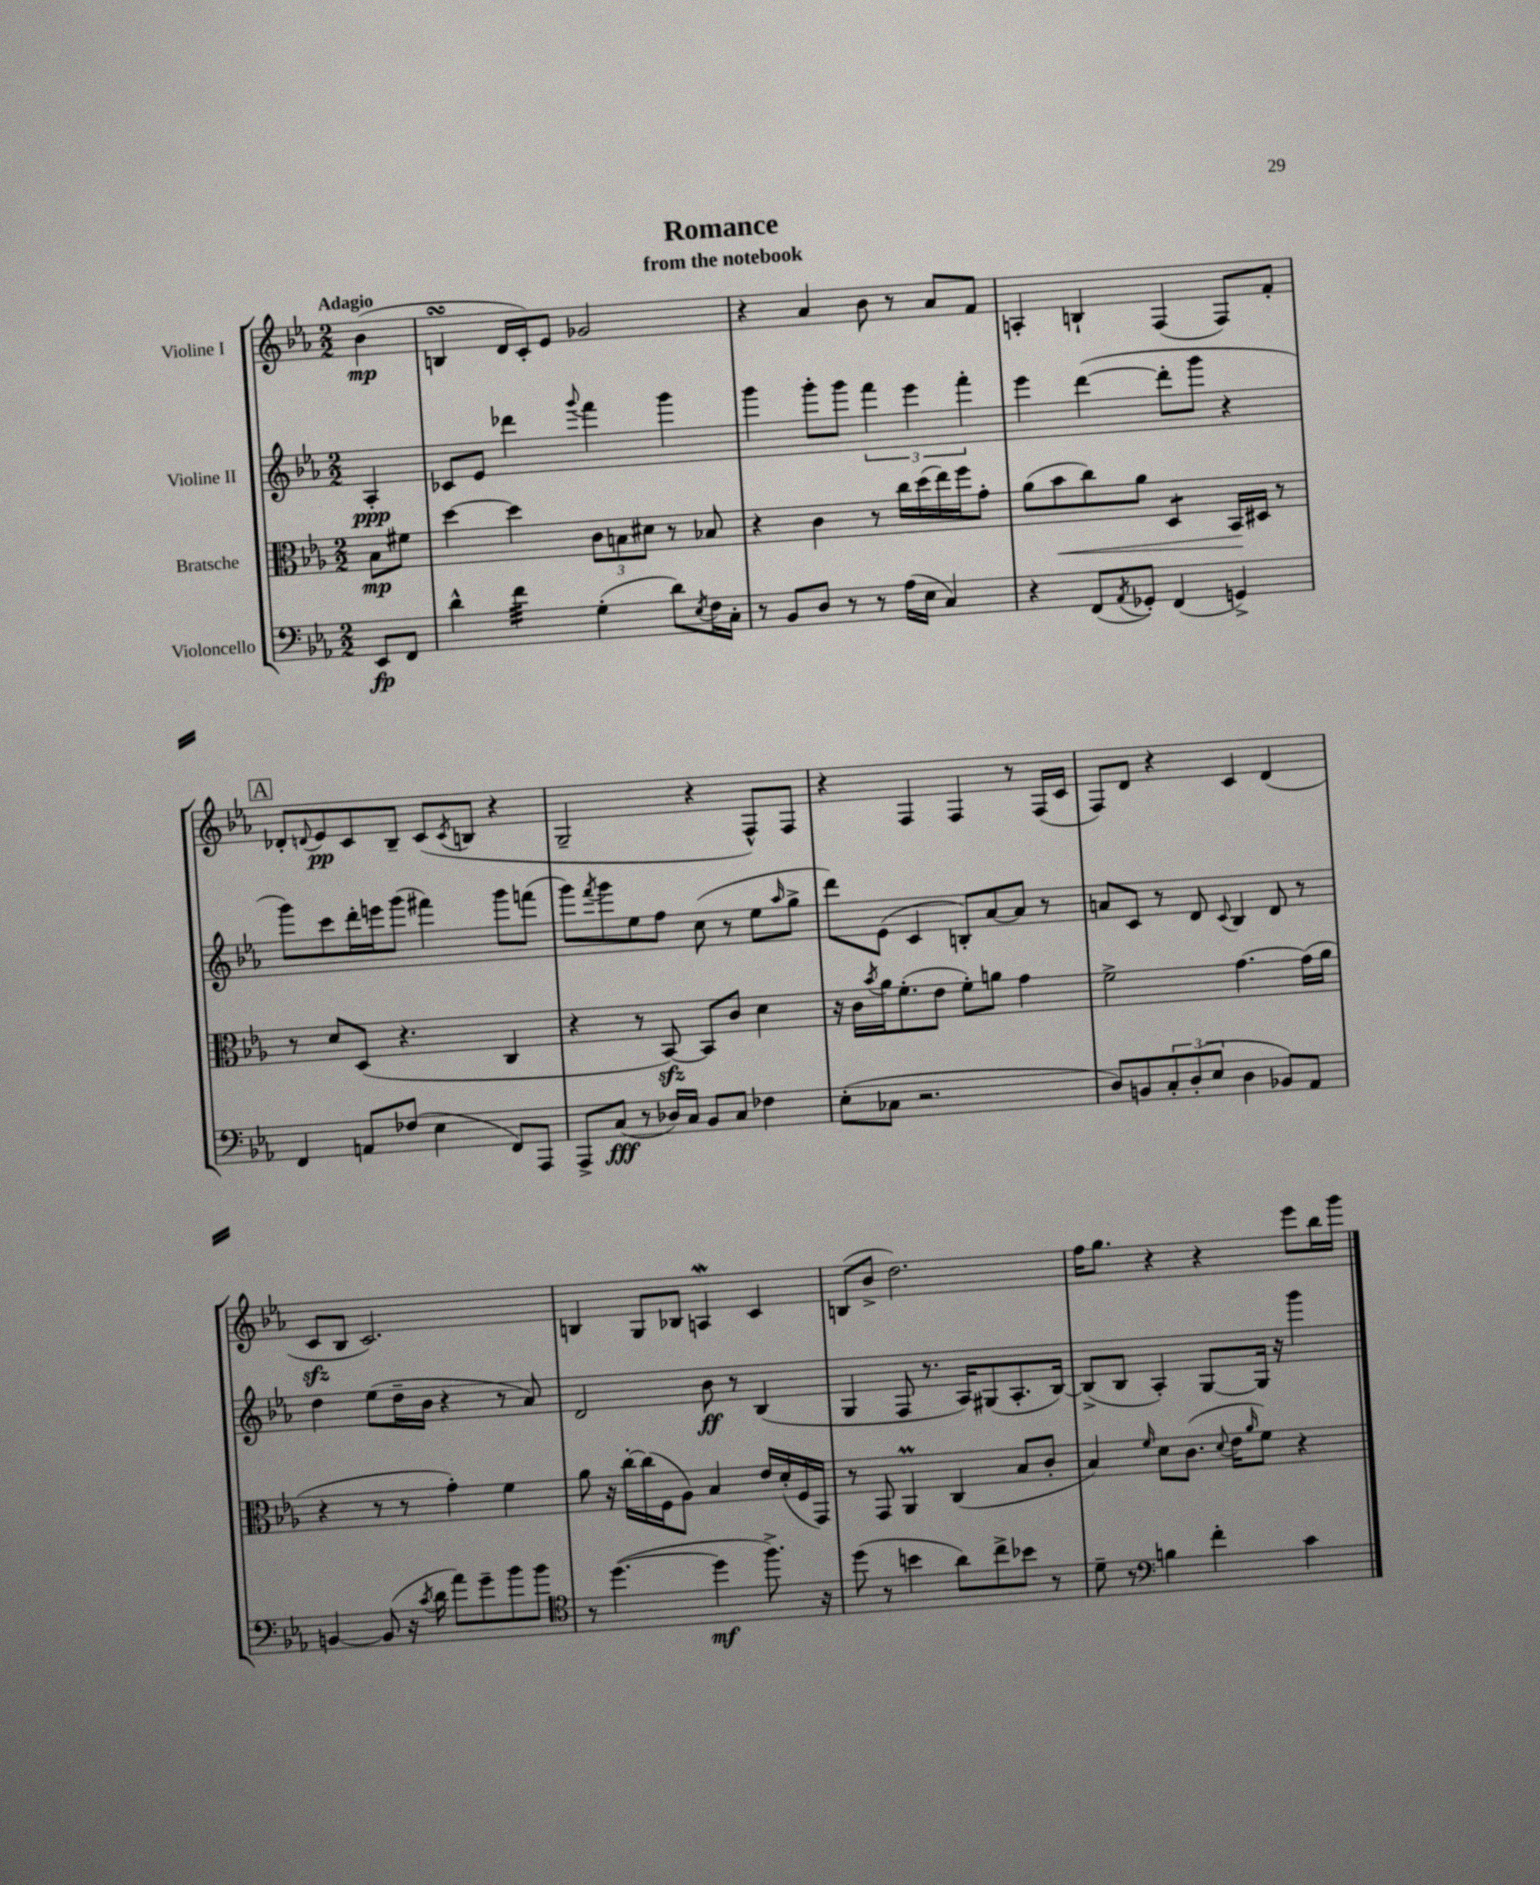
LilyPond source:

\header { title = "Romance" subtitle = "from the notebook" }
<<
\new StaffGroup <<
\new Staff = "s0" \with { instrumentName = "Violine I" } {
    \clef treble \key ees \major \numericTimeSignature \time 2/2 \partial 4 \tempo "Adagio"
    bes'4\mp( |
    b4\turn d'16 c'16-.) ees'8 ges'2 |
    r4 aes'4 bes'8 r8 aes'8 f'8 |
    a4-. b4-! f4( f8) f'8-. |
    \mark \markup { \box "A" } des'8-. \appoggiatura { d'8 } ees'8\pp c'8 bes8-- c'8( \acciaccatura { c'8 } b8 r4 |
    g2-- r4 f8-^) f8 |
    r4 f4 f4 r8 f16( c'16 |
    f8) d'8 r4 c'4 d'4( |
    c'8\sfz bes8 c'2.) |
    b4 g8 bes8 a4\mordent c'4 |
    b8( bes'8-> d''2.) |
    f''16 g''8. r4 r4 ees'''8 bes''16 g'''16 \bar "|." |
}
\new Staff = "s1" \with { instrumentName = "Violine II" } {
    \clef treble \key ees \major \numericTimeSignature \time 2/2 \partial 4
    aes4-.\ppp |
    ces'8 ees'8 des'''4 \appoggiatura { g'''8 } f'''4 g'''4 |
    g'''4 g'''8-. g'''8 \tuplet 3/2 { f'''4 ees'''4 f'''4-. } |
    ees'''4 d'''4~( d'''8-. g'''8 r4 |
    \mark \markup { \box "A" } g'''8) c'''8 d'''16-. e'''16 g'''8( fis'''4) g'''8 f'''8( |
    g'''8) \acciaccatura { f'''8 } g'''8 ees''8 f''8 c''8( r8 ees''8 \grace { aes''16 } g''8-> |
    d'''8) ees'8( c'4 b8-.) aes'8~ aes'8 r8 |
    a'8 c'8 r8 d'8 \appoggiatura { c'8 } bes4 d'8 r8 |
    d''4 ees''8( d''16-- bes'16 r4 r8 aes'8) |
    d'2 bes'8\ff r8 bes4( |
    g4 f8 r8. aes16) gis8( aes8.-. bes16~) |
    bes8->( bes8 aes4-.) g8~ g16 r16 g'''4 \bar "|." |
}
\new Staff = "s2" \with { instrumentName = "Bratsche" } {
    \clef alto \key ees \major \numericTimeSignature \time 2/2 \partial 4
    bes8\mp fis'8 |
    d''4~ d''4 \tuplet 3/2 { c'8 b8 dis'8 } r8 bes8 |
    r4 c'4 r8 c''16 d''16( ees''16) f''16 g'8-. |
    aes'8( bes'8\< c''8) aes'8 d4:8 bes,16\! dis16 r8 |
    \mark \markup { \box "A" } r8 d'8 d8( r4. c4 |
    r4 r8 bes,8~\sfz) bes,8 c'8 d'4 |
    r16 c'16 \acciaccatura { bes'8 } aes'16 f'8.-.( ees'8 f'8-.) a'8 g'4 |
    f'2-> g'4.~ g'16( aes'16 |
    r4 r8 r8 g'4-.) f'4 |
    aes'8 r16 c''16~-. c''16( f16 aes8) bes4 ees'16 d'16-.( f16 g,16) |
    r8 g,8 aes,4\prall c4( bes8 c'8-. |
    bes4) \grace { f'16 } d'8 c'8.( \appoggiatura { d'8 } ees'16 \grace { aes'16 } f'8) r4 \bar "|." |
}
\new Staff = "s3" \with { instrumentName = "Violoncello" } {
    \clef bass \key ees \major \numericTimeSignature \time 2/2 \partial 4
    ees,8\fp f,8 |
    d'4-^ f'4:32 g4-.( d'8) \acciaccatura { ees8 } f16 c16-. |
    r8 bes,8 d8 r8 r8 aes16( ees16 c4) |
    r4 f,8( \acciaccatura { aes,8 } ges,8-.) f,4( g,4->) |
    \mark \markup { \box "A" } f,4 a,8 fes8( ees4 f,8) aes,,8 |
    aes,,8-> c8\fff( r8 des16) c16 bes,8 c8 fes4 |
    ees8-.( ces8 r2. |
    d8) b,8 \tuplet 3/2 { c8-. d8-.( ees8 } d4 bes,8) aes,8 |
    b,4~ b,8( r16 \acciaccatura { c'8 } d'16 aes'8) g'8-- bes'8 bes'8 |
    \clef tenor r8 d''4.~( d''4\mf f''8.->) r16 |
    d''8( r8 b'4 aes'8) c''8-> bes'8 r8 |
    d'8-- r8 \clef bass b4 f'4-. c'4 \bar "|." |
}
>>
>>
\layout { \context { \Score \remove "Bar_number_engraver" } }
